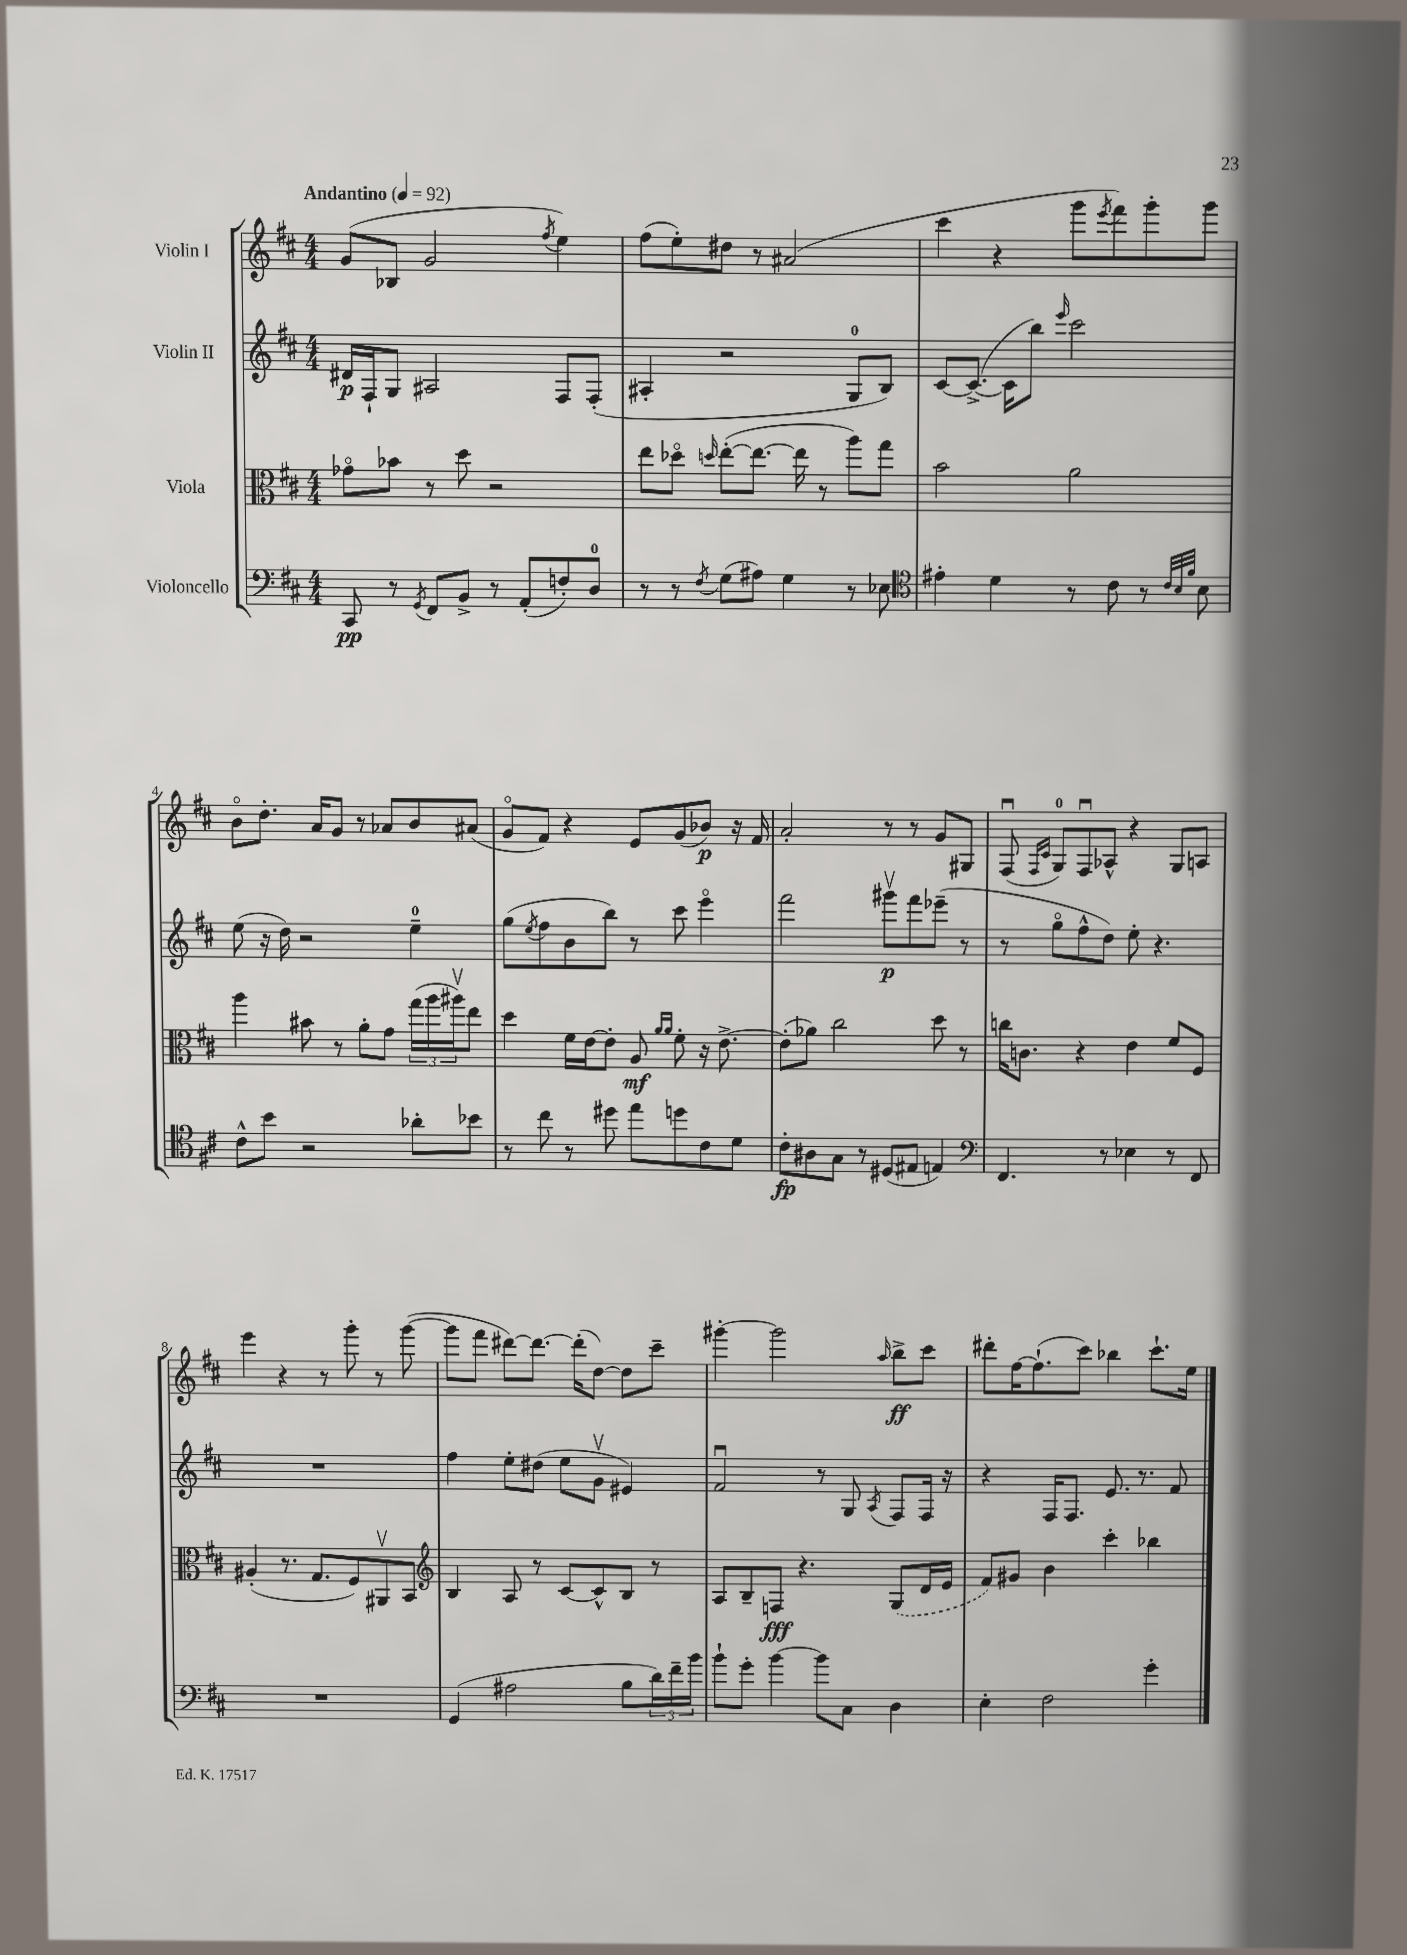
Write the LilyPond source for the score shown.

<<
\new StaffGroup <<
\new Staff = "s0" \with { instrumentName = "Violin I" } {
    \clef treble \key d \major \numericTimeSignature \time 4/4 \tempo "Andantino" 4 = 92
    g'8( bes8 g'2 \acciaccatura { fis''8 } e''4) |
    fis''8( e''8-.) dis''8 r8 ais'2( |
    cis'''4 r4 g'''8 \acciaccatura { e'''8 } fis'''8) g'''8-. g'''8 |
    b'8\flageolet d''8.-. a'16 g'8 r8 aes'8 b'8 ais'8( |
    g'8\flageolet fis'8) r4 e'8 g'8( bes'8\p) r16 fis'16 |
    a'2-. r8 r8 g'8 gis8 |
    fis8\downbow( \grace { fis16 cis'16 } g8-0) fis8\downbow aes8-^ r4 g8 a8 |
    e'''4 r4 r8 g'''8-. r8 g'''8~( |
    g'''8 fis'''8 dis'''8~) dis'''8.~ dis'''16-.( d''8~) d''8 cis'''8-- |
    gis'''4~-. gis'''2 \grace { a''16 } b''8->\ff cis'''8 |
    dis'''8-. fis''16~ fis''8.-!( cis'''8) bes''4 cis'''8.-! e''16 \bar "|." |
}
\new Staff = "s1" \with { instrumentName = "Violin II" } {
    \clef treble \key d \major \numericTimeSignature \time 4/4
    dis'16\p fis16-! g8 ais2 fis8 fis8-.( |
    ais4-. r2 g8-0 b8) |
    cis'8~ cis'8.~->( cis'16 b''8) \grace { e'''16 } cis'''2 |
    e''8( r16 d''16) r2 e''4-0-- |
    g''8( \acciaccatura { e''8 } fis''8 b'8 b''8) r8 cis'''8 e'''4\flageolet |
    fis'''2 gis'''8\upbow\p fis'''8 ees'''8--( r8 |
    r8 g''8\flageolet fis''8-^ d''8) e''8-. r4. |
    R1 |
    fis''4 e''8-. dis''8( e''8 g'8\upbow eis'4) |
    fis'2\downbow r8 g8 \acciaccatura { a8 } fis8 fis16 r16 |
    r4 fis16 fis8. e'8. r8. fis'8 \bar "|." |
}
\new Staff = "s2" \with { instrumentName = "Viola" } {
    \clef alto \key d \major \numericTimeSignature \time 4/4
    ges'8\flageolet bes'8 r8 d''8 r2 |
    e''8 des''8\flageolet \grace { d''16 } e''8~-.( e''8.~ e''16 r8 a''8) g''8 |
    b'2 a'2 |
    a''4 bis'8 r8 a'8-. g'8 \tuplet 3/2 { g''16( a''16 ais''16\upbow) } e''8 |
    d''4 fis'16 e'16~ e'8-. a8\mf \grace { a'16 a'16 } fis'8-. r16 e'8.~-> |
    e'8-.( aes'8) cis''2 d''8 r8 |
    c''16 c'8. r4 e'4 fis'8 fis8 |
    ais4-.( r8. g8. fis8) ais,8\upbow b,8 |
    \clef treble b4 a8 r8 cis'8~ cis'8-^ b8 r8 |
    a8 b8-- f8\fff r4. \once \slurDashed g8( d'16 e'16 |
    fis'8) gis'8 b'4 cis'''4-. bes''4 \bar "|." |
}
\new Staff = "s3" \with { instrumentName = "Violoncello" } {
    \clef bass \key d \major \numericTimeSignature \time 4/4
    cis,8\pp r8 \acciaccatura { g,8 } fis,8 b,8-> r8 a,8-.( f8-.) d8-0 |
    r8 r8 \acciaccatura { fis8 } g8( ais8) g4 r8 ees8 |
    \clef tenor eis'4-. d'4 r8 cis'8 r8 \grace { cis'32 b32 fis'32 } b8 |
    cis'8-^ b'8 r2 aes'8-. bes'8 |
    r8 cis''8 r8 dis''8 e''8 d''8 cis'8 d'8 |
    cis'8-.\fp ais8 g8 r8 dis8( eis8 e4) |
    \clef bass fis,4. r8 ees4 r8 fis,8 |
    R1 |
    g,4( ais2 b8 \tuplet 3/2 { d'16) fis'16-- b'16 } |
    b'8-! g'8-. b'4~ b'8 cis8 d4 |
    e4-. fis2 g'4-. \bar "|." |
}
>>
>>
